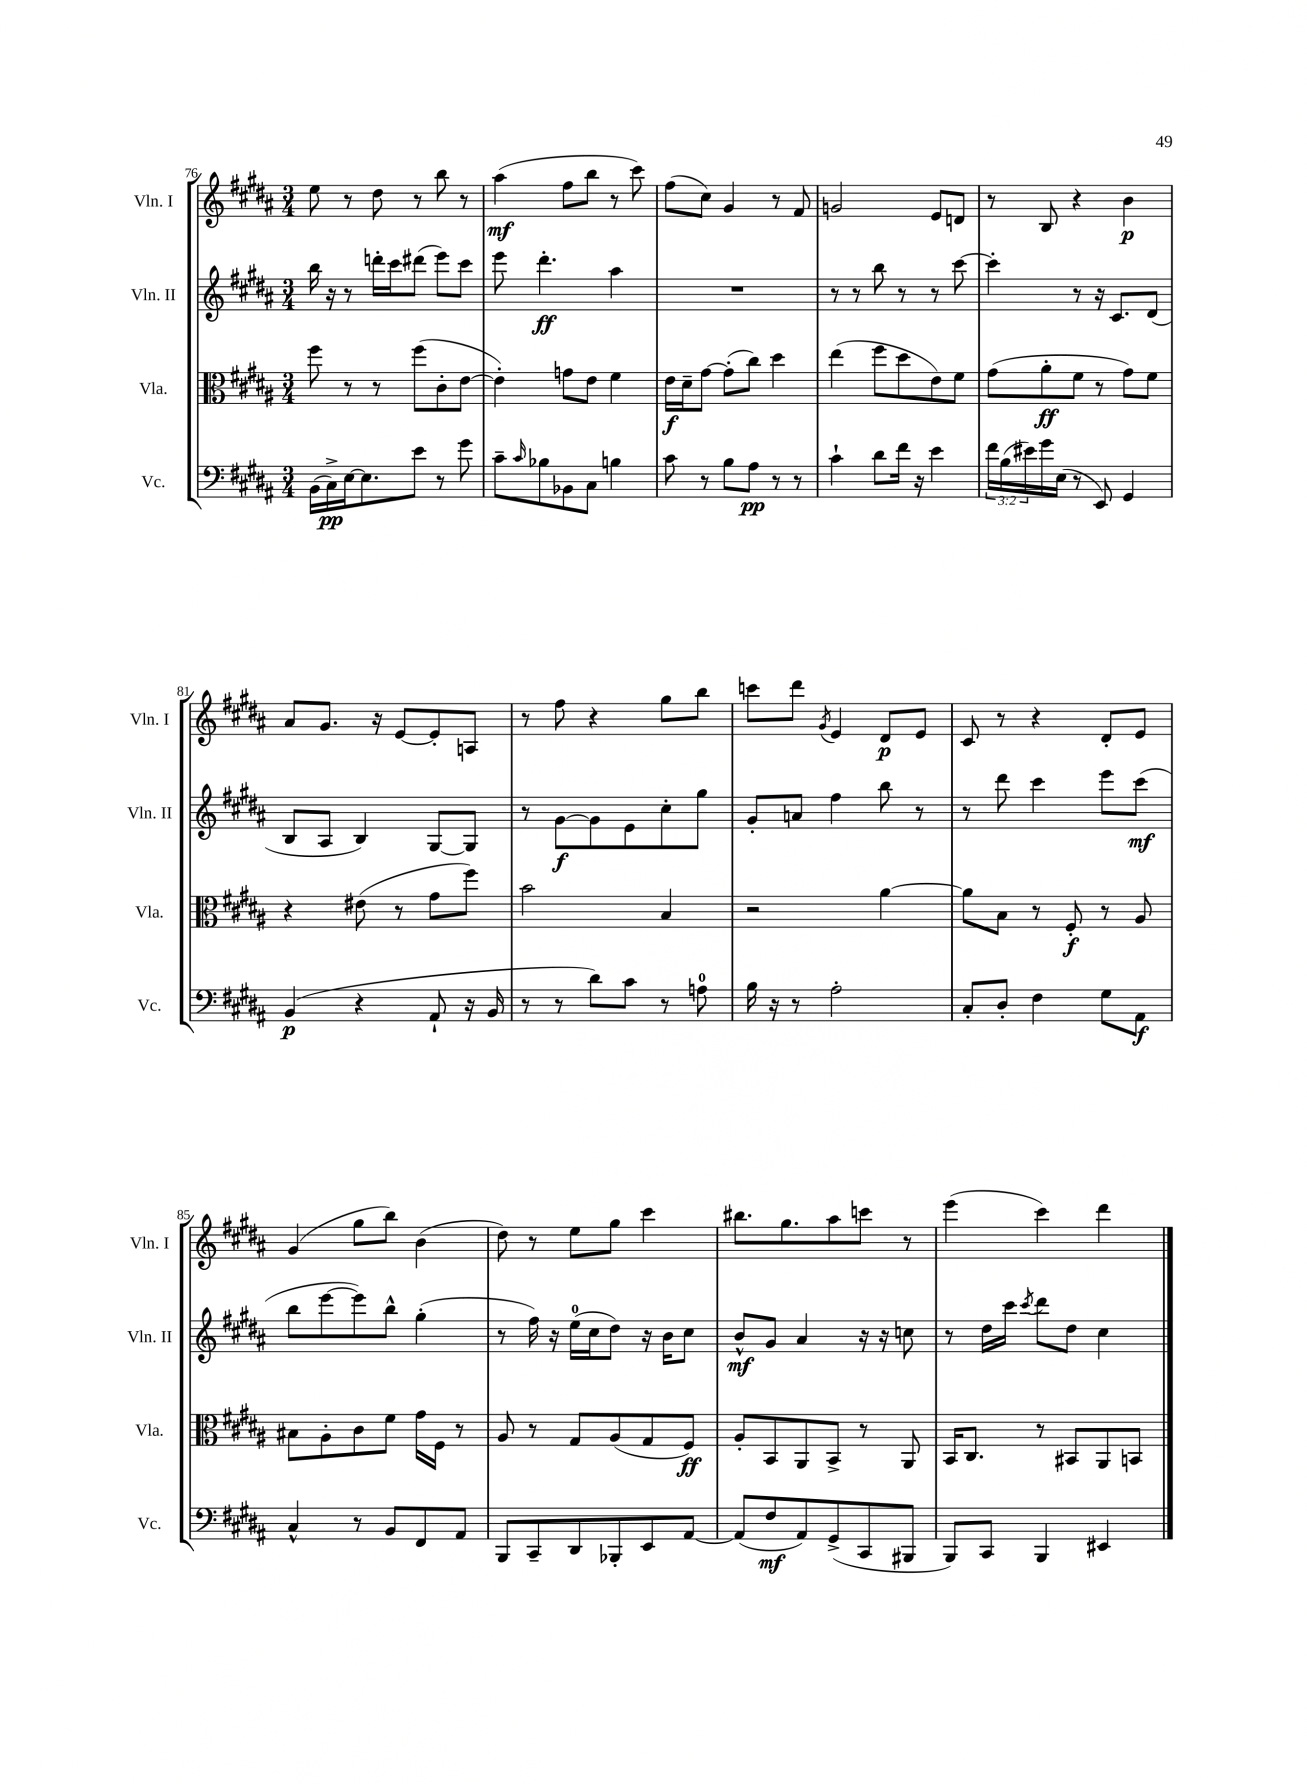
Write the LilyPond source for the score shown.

<<
\new StaffGroup <<
\new Staff = "s0" \with { instrumentName = "Vln. I" shortInstrumentName = "Vln. I" } {
    \clef treble \key b \major \numericTimeSignature \time 3/4
    e''8 r8 dis''8 r8 b''8 r8 |
    ais''4\mf( fis''8 b''8 r8 cis'''8) |
    fis''8( cis''8) gis'4 r8 fis'8 |
    g'2 e'8 d'8 |
    r8 b8 r4 b'4\p |
    ais'8 gis'8. r16 e'8~ e'8-. a8 |
    r8 fis''8 r4 gis''8 b''8 |
    c'''8 dis'''8 \acciaccatura { gis'8 } e'4 dis'8\p e'8 |
    cis'8 r8 r4 dis'8-. e'8 |
    gis'4( gis''8 b''8) b'4( |
    dis''8) r8 e''8 gis''8 cis'''4 |
    bis''8. gis''8. ais''8 c'''8 r8 |
    e'''4( cis'''4) dis'''4 \bar "|." |
}
\new Staff = "s1" \with { instrumentName = "Vln. II" shortInstrumentName = "Vln. II" } {
    \clef treble \key b \major \numericTimeSignature \time 3/4
    b''16 r16 r8 d'''16-. cis'''16 dis'''8( e'''8) cis'''8 |
    e'''8 dis'''4.-.\ff ais''4 |
    R2. |
    r8 r8 b''8 r8 r8 cis'''8~ |
    cis'''4-. r8 r16 cis'8. dis'8( |
    b8 ais8 b4) gis8~ gis8 |
    r8 gis'8~\f gis'8 e'8 cis''8-. gis''8 |
    gis'8-. a'8 fis''4 b''8 r8 |
    r8 dis'''8 cis'''4 e'''8 cis'''8\mf( |
    b''8 e'''8~ e'''8) b''8-^ gis''4-.( |
    r8 fis''16) r16 e''16-0( cis''16 dis''8) r16 b'16 cis''8 |
    b'8-^\mf gis'8 ais'4 r16 r16 c''8 |
    r8 dis''16 cis'''16 \acciaccatura { cis'''8 } dis'''8 dis''8 cis''4 \bar "|." |
}
\new Staff = "s2" \with { instrumentName = "Vla." shortInstrumentName = "Vla." } {
    \clef alto \key b \major \numericTimeSignature \time 3/4
    fis''8 r8 r8 fis''8( cis'8-. e'8~ |
    e'4-.) g'8 e'8 fis'4 |
    e'16\f dis'16-- gis'8~ gis'8-.( cis''8) dis''4 |
    e''4( fis''8 dis''8 e'8) fis'8 |
    gis'8( ais'8-.\ff fis'8 r8 gis'8) fis'8 |
    r4 eis'8( r8 gis'8 fis''8) |
    b'2 b4 |
    r2 ais'4~ |
    ais'8 b8 r8 fis8-.\f r8 ais8 |
    bis8 ais8-. cis'8 fis'8 gis'16 fis16 r8 |
    ais8 r8 gis8 ais8( gis8 fis8\ff) |
    ais8-. b,8 ais,8 b,8-> r8 ais,8 |
    b,16 cis8. r8 bis,8 ais,8 b,8 \bar "|." |
}
\new Staff = "s3" \with { instrumentName = "Vc." shortInstrumentName = "Vc." } {
    \clef bass \key b \major \numericTimeSignature \time 3/4 \override Staff.TupletNumber.text = #tuplet-number::calc-fraction-text
    b,16( cis16->\pp) e16~ e8. e'8 r8 gis'8 |
    cis'8-- \grace { cis'16 } bes8 bes,8 cis8 b4 |
    cis'8 r8 b8 ais8\pp r8 r8 |
    cis'4-! dis'8 fis'16 r16 e'4 |
    \tuplet 3/2 { fis'16 b16( eis'16) } gis'16 e16( r8 e,8) gis,4 |
    b,4\p( r4 ais,8-! r16 b,16 |
    r8 r8 dis'8) cis'8 r8 a8-0 |
    b16 r16 r8 ais2-. |
    cis8-. dis8-. fis4 gis8 ais,8\f |
    cis4-^ r8 b,8 fis,8 ais,8 |
    b,,8 cis,8-- dis,8 bes,,8-. e,8 ais,8~ |
    ais,8( fis8\mf ais,8) gis,8->( cis,8 bis,,8 |
    b,,8) cis,8 b,,4 eis,4 \bar "|." |
}
>>
>>
\layout { \context { \Score currentBarNumber = #76 } }
